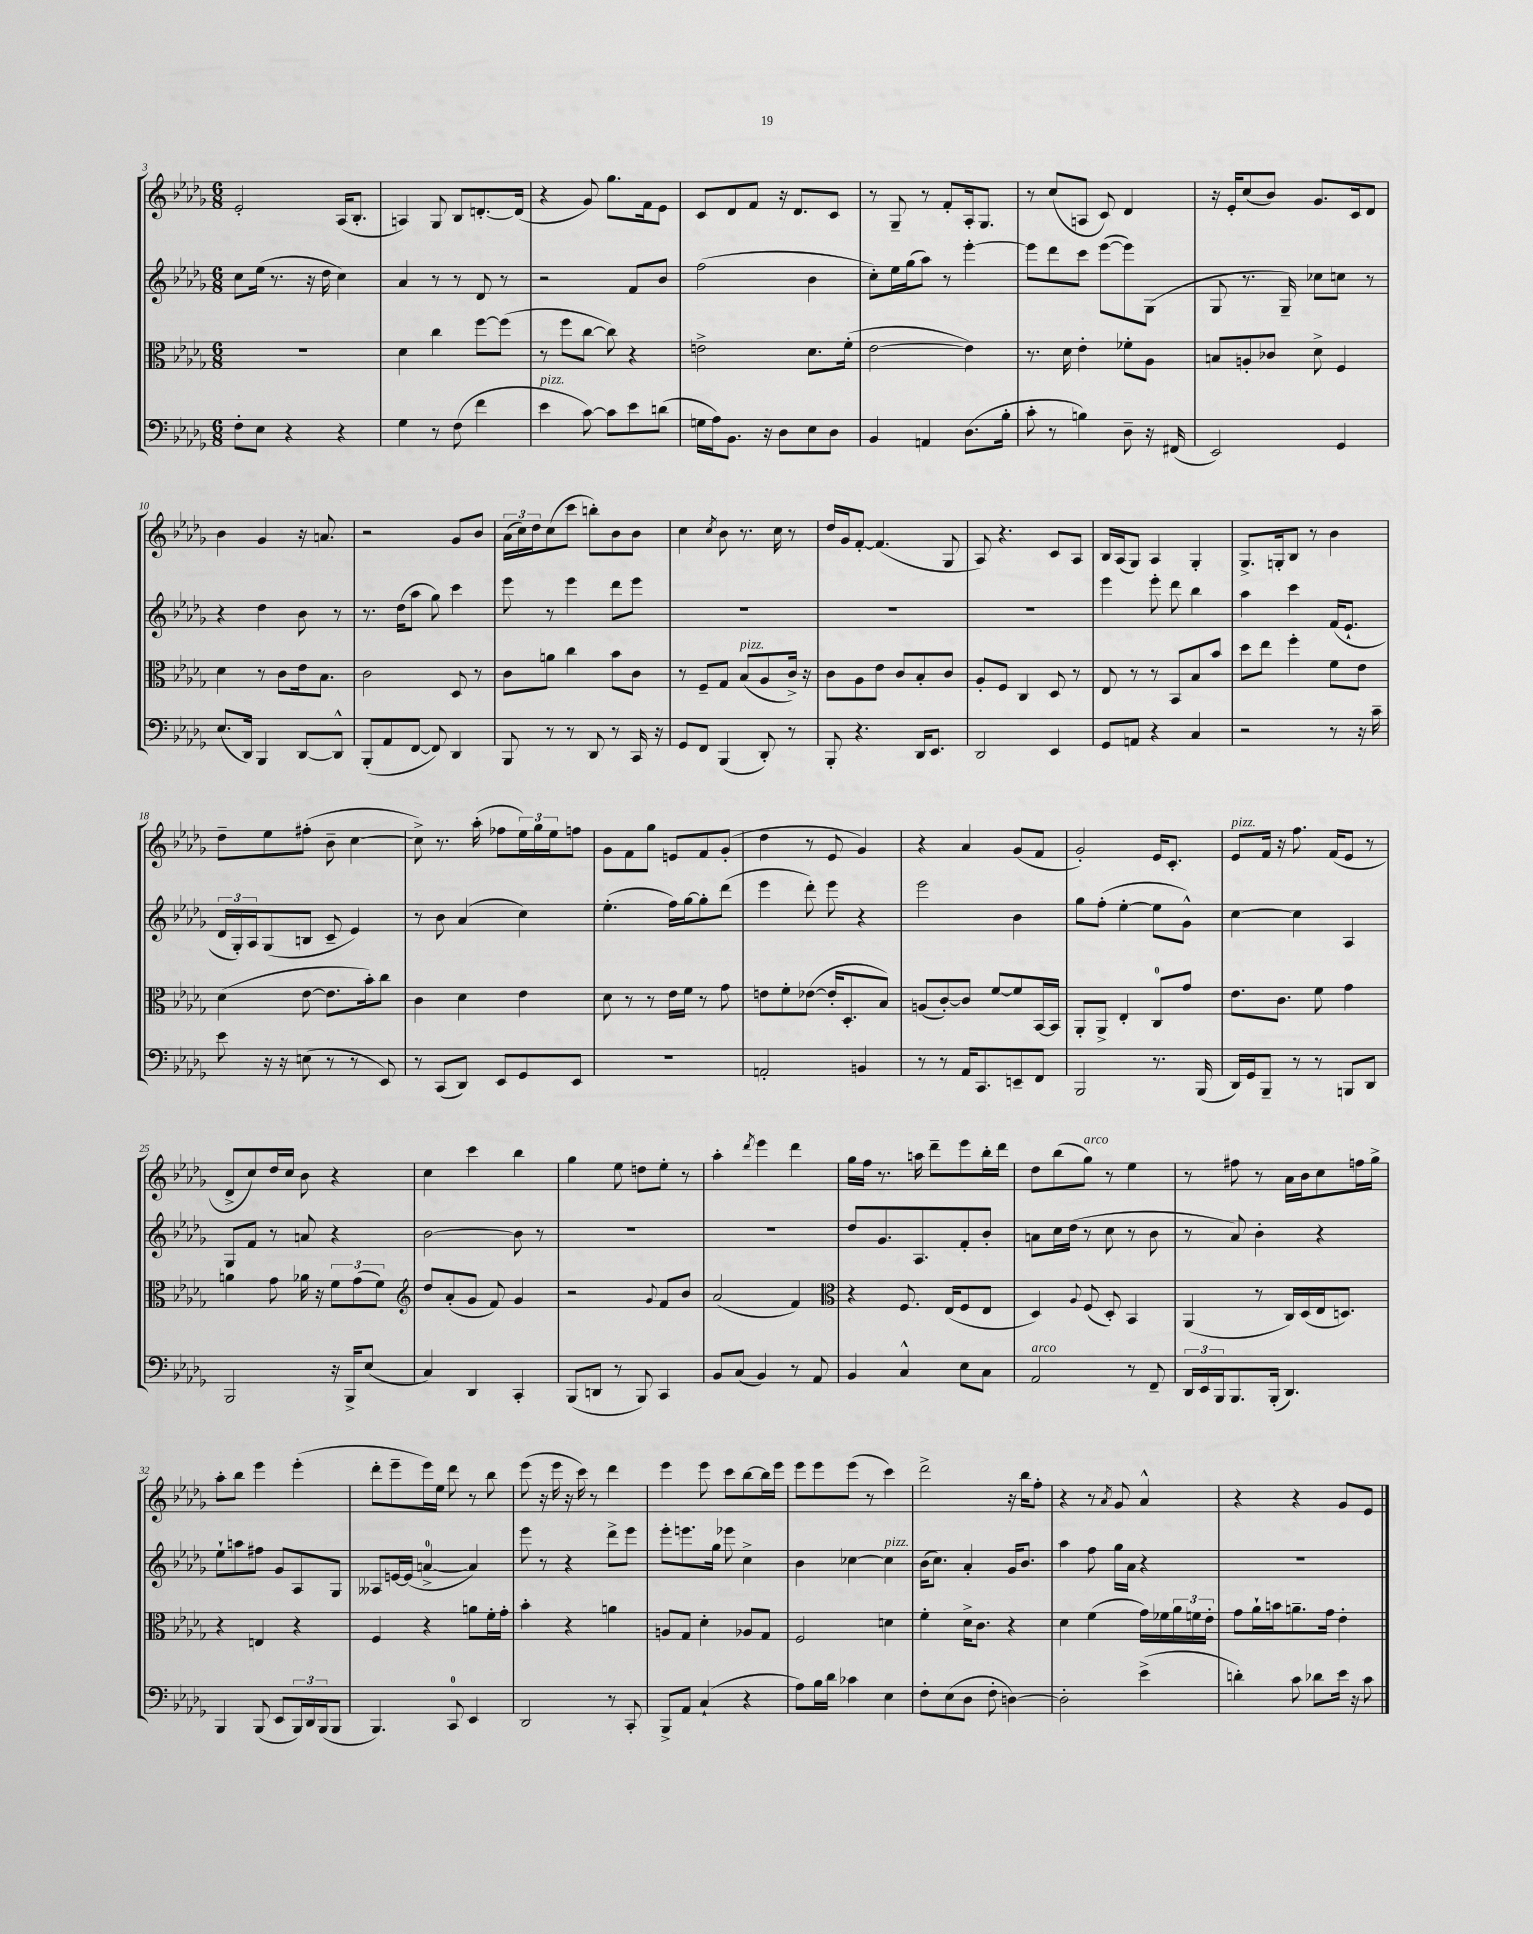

**kern	**kern	**kern	**kern
*staff4	*staff3	*staff2	*staff1
*clefF4	*clefC3	*clefG2	*clefG2
*k[b-e-a-d-g-]	*k[b-e-a-d-g-]	*k[b-e-a-d-g-]	*k[b-e-a-d-g-]
*M6/8	*M6/8	*M6/8	*M6/8
8F'	2.r	8cc	2e-'
8E-	.	(16ee-	.
.	.	8.r	.
4r	.	.	.
.	.	16r	.
.	.	16dd-	.
4r	.	4cc)	(16A-
.	.	.	8.B-'
=	=	=	=
4G-	4d-	4a-	4A)
8r	4cc	8r	8G-
(8F	.	8r	8B-
4f	[8ff	8d-	[8.d'
.	(8ff]	8r	.
.	.	.	(16d]
=	=	=	=
4e-	8r	2r	4r
.	8ff	.	.
[8c)	[8cc	.	8g-)
8c]	8cc])	.	8.gg-
8e-	4r	8f	.
.	.	.	16f
(8d	.	8b-	8e-
=	=	=	=
16G	2e^	(2ff	8c
16A-)	.	.	.
8.BB-	.	.	8d-
.	.	.	8f
16r	.	.	.
8D-	.	.	16r
.	.	.	8.d-
8E-	8.d-	4b-	.
8D-	.	.	8c
.	(16f'	.	.
=	=	=	=
4BB-	[2e-	8cc')	8r
.	.	16ee-	8G-~
.	.	(16gg-	.
4AA	.	8aa-)	8r
.	.	8r	8f'
(8.D-	4e-])	[4eee-'	16A-'
.	.	.	8.G-
16B-'	.	.	.
=	=	=	=
8c'	8.r	8eee-]	8r
8r	.	8ddd-	(8cc
.	16d-	.	.
4B)	4e-'	8ccc	8A
.	.	([8eee-	8c)
8D-~	8f-'	8eee-])	4d-
16r	8A-	(8G-	.
(16FF#	.	.	.
=	=	=	=
2EE-)	8B	8G-	16r
.	.	.	16e-'
.	8A'	8.r	(8cc
.	8c-	.	8b-)
.	.	16G-~)	.
.	8d-^	8cc-	8.g-
4GG-	4F	8cc	.
.	.	.	16c
.	.	8r	8d-
=	=	=	=
(8.E-	4d-	4r	4b-
16DD-)	.	.	.
4BBB-	8r	4dd-	4g-
.	8c	.	.
[8DD-	16e-	8b-	16r
.	8.B-	.	8.a
8DD-^^]	.	8r	.
=	=	=	=
(8BBB-'	2c	8.r	2r
8AA-	.	.	.
.	.	(16dd-	.
[8FF	.	8aa-	.
8FF])	.	8gg-)	.
4DD-	8D-	4ccc	8g-
.	8r	.	8b-
=	=	=	=
8BBB-	8c	8eee-	(24a-
.	.	.	24cc)
.	.	.	24dd-
8r	8a	8r	(8cc
8r	4cc	4eee-	8ccc
8DD-	.	.	8bb')
8r	8b-	8ddd-	8b-
16CC	8c	8eee-	8b-
16r	.	.	.
=	=	=	=
8GG-	8r	2.r	4cc
8FF	8F~	.	.
.	.	.	8qcc
(4BBB-	8G-	.	8b-
.	(8B-	.	8.r
8DD-')	8A-	.	.
.	.	.	16cc
8r	16c^)	.	8r
.	16r	.	.
=	=	=	=
8BBB-'	8c	2.r	16dd-
.	.	.	16g-
4.r	8A-	.	[8f'
.	8e-	.	(4.f]
.	8c	.	.
16DD-	8B-'	.	.
8.EE-	.	.	.
.	8c	.	8G-
=	=	=	=
2DD-	8A-'	2.r	8A-)
.	8F	.	4.r
.	4C	.	.
4EE-	8D-	.	8c
.	8r	.	8A-
=	=	=	=
8GG-	8E-	4eee-	16B-
.	.	.	(16A-
8AA	8r	.	8G-)
4r	8r	8eee-'	4A-
.	8BB-	8ddd-	.
4C	8B-	4bb-	4G-'
.	8b-	.	.
=	=	=	=
2r	8dd-	4aa-	8.G-^
.	8ee-	.	.
.	.	.	16G'
.	4ff'	4ccc	8B-
.	.	.	8r
8r	8f	(16f	4b-
.	.	8.e-`	.
16r	8e-	.	.
16c~	.	.	.
=	=	=	=
8e-	(4d-	24d-	8dd-~
.	.	24G-')	.
.	.	24A-	.
16r	.	(8G-	8ee-
16r	.	.	.
(8E	[8e-	8B	(8ff#'
8r	8.e-]	8c~	8b-~
8r	.	4e-)	[4cc
.	16b-')	.	.
8EE-)	8cc	.	.
=	=	=	=
8r	4c	8r	8cc^])
(8CC	.	8b-	8.r
8DD-)	4d-	(4a-	.
.	.	.	(16aa-'
8EE-	.	.	8ff-
8GG-	4e-	4cc)	24ee-)
.	.	.	24gg-
.	.	.	24ee-
8EE-	.	.	8ff
=	=	=	=
2.r	8d-	(4.ee-'	8g-
.	8r	.	8f
.	8r	.	8gg-
.	16e-	16ff)	8e
.	16f	[16gg-	.
.	8r	8gg-']	8f
.	8g-	(8ddd-	(8g-'
=	=	=	=
2AA'	8e	4eee-	4dd-
.	8f'	.	.
.	([8e-	8ddd-')	8r
.	16e-']	8eee-	8e-
.	8.D-'	.	.
4BB	.	4r	4g-)
.	8B-)	.	.
=	=	=	=
8r	(8A	2eee-	4r
8r	[8c')	.	.
16AA-	8c]	.	4a-
8.CC	.	.	.
.	[8f	.	.
8EE~	8f]	4b-	(8g-
8FF	[16BB-	.	8f
.	16BB-]	.	.
=	=	=	=
2BBB-	8AA-'	8gg-	2g-')
.	8AA-^	(8ff'	.
.	4E-'	[4ee-'	.
8.r	8C	8ee-]	16e-
.	.	.	8.c'
.	8g-	8g-^^)	.
(16BBB-	.	.	.
=	=	=	=
16DD-)	8.e-	[4cc	8e-
16GG-	.	.	.
8BBB-~	.	.	16f
.	8.c	.	16r
8r	.	4cc]	8.ff
8r	8f	.	.
.	.	.	(16f
8BBB	4g-	4A-	8e-
8DD-	.	.	8r
=	=	=	=
2BBB-	4a	8G-	8d-^
.	.	8f	8cc)
.	8g-	8r	16dd-
.	.	.	16cc
.	16a-	8a	8b-
.	16r	.	.
16r	12f	4r	4r
16BBB-^	.	.	.
.	(12g-	.	.
(8E-	.	.	.
.	12f)	.	.
=	=	=	=
*	*clefG2	*	*
4C)	8dd-	[2b-	4cc
.	(8a-'	.	.
4DD-	8g-	.	4ccc
.	8f)	.	.
4CC'	4g-	8b-]	4bb-
.	.	8r	.
=	=	=	=
(8BBB-	2r	2.r	4gg-
8DD	.	.	.
8r	.	.	8ee-
8BBB-)	.	.	8dd
.	8qqg-	.	.
4CC	8f	.	8ee-'
.	8b-	.	8r
=	=	=	=
8BB-	(2a-	2.r	4aa-'
(8C	.	.	.
.	.	.	8qddd-
4BB-)	.	.	4eee-
8r	4f)	.	4ddd-
8AA-	.	.	.
=	=	=	=
*	*clefC3	*	*
4BB-	4r	8dd-	16gg-
.	.	.	16ff
.	.	8.g-	8.r
4C^^	8.F	.	.
.	.	8.A-	16aa
.	.	.	8ddd-~
.	(16E-	.	.
8E-	8F	8f'	8eee-
8C	8E-	8b-'	16bb-'
.	.	.	16ddd-
=	=	=	=
2AA-	4D-)	8a	8dd-
.	.	16cc	(8bb-
.	.	(16dd-	.
.	8qqA-	.	.
.	(8F	8r	8gg-)
.	8D-')	8cc	8r
8r	4BB-	8r	4ee-
8FF~	.	8b-	.
=	=	=	=
24DD-	(4AA-	8r	8r
24EE-	.	.	.
24BBB-	.	.	.
8.BBB-	.	8a-)	8ff#
.	8r	4b-'	8r
(16BBB-'	.	.	.
4.DD-)	16C)	.	16a-
.	(16D-	.	16b-
.	16E-	4r	8cc
.	8.D)	.	.
.	.	.	16ff
.	.	.	16gg-^
=	=	=	=
4BBB-	4r	8ee-`	8aa-'
.	.	8aa	8bb-
(8BBB-	4E	8ff#	4eee-
8EE-	.	8g-	.
24BBB-)	4r	8A-	(4eee-'
24DD-	.	.	.
(24BBB-	.	.	.
8BBB-	.	8G-	.
=	=	=	=
4.BBB-)	4F	8A--	8ddd-'
.	.	[16e	8eee-~
.	.	(16e]	.
.	4r	[4a^	16eee-)
.	.	.	16ee-
8CC	.	.	8ddd-
4EE-	8a	4a])	8r
.	16f'	.	8bb-
.	16g-'	.	.
=	=	=	=
2DD-	4b-'	8eee-	(8eee-
.	.	8r	16r
.	.	.	16eee-
.	4r	4r	16r
.	.	.	16ccc)
.	.	.	8r
8r	4a	8ddd-^	4ddd-
8CC'	.	8eee-	.
=	=	=	=
8BBB-^	8A	8eee-'	4eee-
8AA-	8G-	8.eee	.
(4C`	4d-'	.	8eee-
.	.	16gg-	.
.	.	8eee-	8ccc
4r	8A-	4cc^	[8bb-
.	8G-	.	16bb-]
.	.	.	16eee-
=	=	=	=
8A-)	2F	4b-	8eee-
16B-	.	.	8eee-
16d-	.	.	.
4c-	.	[4cc-	(8eee-
.	.	.	8r
4E-	4d	4cc-]	4ccc)
=	=	=	=
8F'	4f'	(16b-	2ddd-^
.	.	8.cc)	.
(8E-	.	.	.
8D-	16d-^	4a-'	.
.	8.c	.	.
8F'	.	.	.
[4D)	4r	16g-	16r
.	.	8.b-	16bb-
.	.	.	8ff'
=	=	=	=
2D']	4d-	4aa-	4r
.	(4f	8ff	8r
.	.	.	8qa-
.	.	16gg-	8g-
.	.	16a-	.
(4e-^	16g-)	4r	4a-^^
.	16f-	.	.
.	24a-	.	.
.	24f	.	.
.	24e-'	.	.
=	=	=	=
4d')	8g-	2.r	4r
.	16a-`	.	.
.	16b	.	.
8c	8.a~	.	4r
8d-	.	.	.
.	16g-	.	.
16e-	4e-'	.	8g-
16r	.	.	.
8c	.	.	8e-
==	==	==	==
*-	*-	*-	*-
